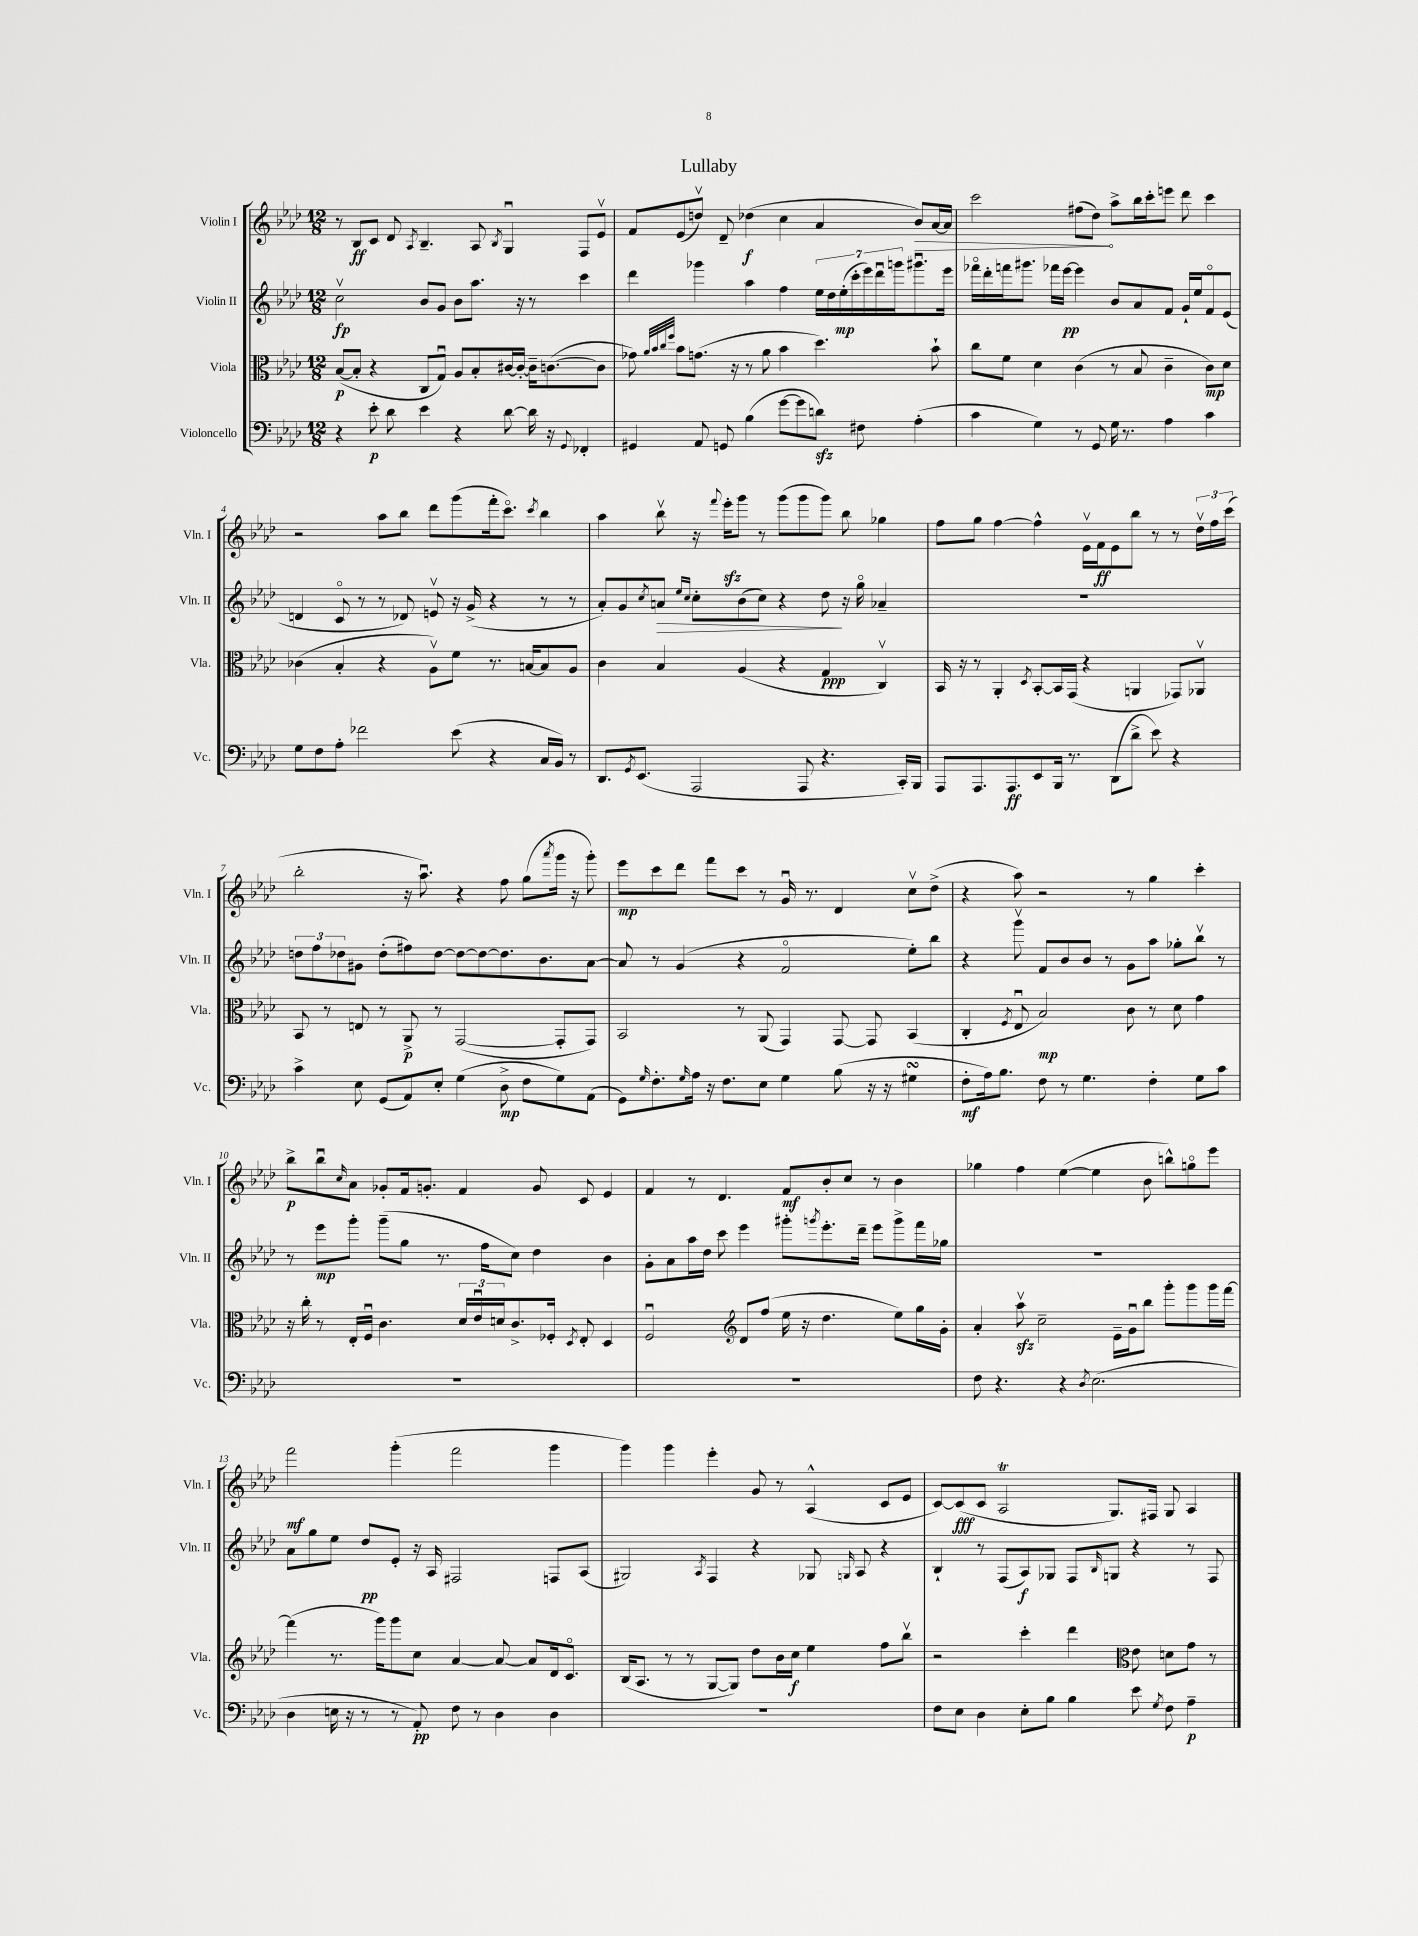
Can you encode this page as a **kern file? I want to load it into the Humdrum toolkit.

**kern	**kern	**kern	**kern
*staff4	*staff3	*staff2	*staff1
*clefF4	*clefC3	*clefG2	*clefG2
*k[b-e-a-d-]	*k[b-e-a-d-]	*k[b-e-a-d-]	*k[b-e-a-d-]
*M12/8	*M12/8	*M12/8	*M12/8
4r	([8B-	2ccv	8r
.	8B-']	.	8B-
8e-'	4r	.	8c
8d-	.	.	8d-
.	.	.	8qA-
4e-	8C	8b-	4.B-~
.	8Gu)	8g	.
4r	8A-	8b-	.
.	8B-'	8.aa-	8A-
.	.	.	8qB-
[8d-	[16c#	.	4Gu
.	16c#'_	16r	.
16d-]	16c#~]	8r	.
16r	([8.c	.	.
8qqGG	.	.	.
4FF-'	.	4ccc	8F
.	8c]	.	8e-v
=	=	=	=
4GG#	8g-)	4ddd-	8f
.	32qqa-	.	.
.	32qqb-	.	.
.	32qqcc	.	.
.	32qqff	.	.
.	8b-	.	(8e-
8AA-	(8.g	4ggg-	8ddv)
8GG	.	.	8d-~
.	16r	.	.
(4B-	8r	4aa-	(4dd-
.	8a-	.	.
[8g	4b-	4ff	4cc
8g]	.	.	.
8d)	4.dd-)	28ee-	4a-
.	.	28dd-	.
.	.	(28ee-'	.
.	.	28ccc'	.
8F#	.	.	.
.	.	28eee-)	.
.	.	28ddd-u	.
.	.	28ggg	.
(4A-'	.	8.ggg#u	8b-)
.	8b-`	.	[16a-
.	.	16eee-	16a-]
=	=	=	=
4c	8cc	16fff-o	2ccc
.	.	16ddd-'	.
.	8f	16fff	.
.	.	8.ggg#	.
4G)	4d-	.	.
.	.	16fff-	.
.	.	[16eee-	.
8r	(4c	4eee-]	(8ff#
8GG	.	.	8dd-)
16G	8r	8b-	8aa-^
8.r	.	.	.
.	8B-	8a-	16bb-
.	.	.	16ccc'
4A-	4c~	8f	8eee
.	.	16g`	8ddd-
.	.	16ee-	.
4c	8c)	8fo	4ccc
.	8d-	(8e-	.
=	=	=	=
8G	(4c-	4d	2r
8F	.	.	.
8A-'	4B-'	8co	.
2f-	.	8r	.
.	4r	8r	8aa-
.	.	8d-)	8bb-
.	8A-v)	8ev	8ddd-
(8e-	8f	16r	(8ggg
.	.	(16g^	.
4r	8.r	4r	16fff'
.	.	.	8.ccco)
.	[16B	.	.
.	.	.	8qccc
16C	8B]	8r	4bb-
16BB-)	.	.	.
8r	8A-	8r	.
=	=	=	=
8.DD-	4c	8a-')	4aa-
.	.	8g	.
8qGG	.	.	.
(8.EE-	.	.	.
.	.	8qcc	.
.	4B-	8a	8bb-v
.	.	16qqee-	.
.	.	16qqcc	.
2AAA-	.	8cc'	16r
.	.	.	8qqfff
.	.	.	16eee-'
.	(4A-	(8b-	8ggg
.	.	8cc)	8r
.	4r	4r	(8ggg
8AAA-	.	.	8ggg
4.r	4G	8dd-	8ggg)
.	.	16r	8bb-
.	.	16ggo	.
.	4Cv)	4a-~	4gg-
16CC')	.	.	.
16BBB-	.	.	.
=	=	=	=
8AAA-	16BB-	1.r	8ff
.	16r	.	.
8.AAA-	8r	.	8gg
.	4AA-'	.	[4ff
8.AAA-	.	.	.
.	8qD-	.	.
8EE-	[8BB-'	.	4ff^^]
16BBB-	16BB-]	.	.
8.r	(16GG	.	.
.	4r	.	16e-v
.	.	.	16f
(8DD-	.	.	8e-
8d-^	4AA	.	8bb-
8e-)	.	.	8r
4r	8GG-)	.	8r
.	8AA-v	.	24dd-v
.	.	.	24ff
.	.	.	(24ccc
=	=	=	=
4c^	8BB-	12dd	2bb-'
.	.	12ff	.
.	8r	.	.
.	.	12dd-	.
8E-	8E	8g#	.
(8GG	8r	(8dd-'	.
8AA-)	8AA-^	8ff#)	16r
.	.	.	8.aa-u)
8E-'	8r	[8dd-	.
(4G	([2GG	8dd-_	4r
.	.	8dd-_	.
8D-^	.	8.dd-]	8ff
8F	.	.	(8gg
.	.	8.b-	.
.	.	.	8qaaa-
8G)	8GG']	.	16ggg
.	.	.	16r
(8AA-	8GG)	[8a-	8ggg')
=	=	=	=
8GG)	2BB-	8a-]	8eee-
16qqG	.	.	.
8.F'	.	8r	8ccc
.	.	(4g	8ddd-
16qqG	.	.	.
16A-	.	.	.
16r	.	.	8fff
8.F	.	.	.
.	8r	4r	8ccc
8E-	(8AA-	.	8r
4G	4GG)	2fo	16gu
.	.	.	8.r
(8B-	[8GG	.	4d-
16r	8GG]	.	.
16r	.	.	.
4G#	(4BB-	8ee-')	8ccv
.	.	8bb-	(8dd-^
=	=	=	=
8F'	4C'	4r	4r
16A-)	.	.	.
8.B-	.	.	.
.	8qF	.	.
.	8E-u	8gggv	8aa-)
8F	2B-)	8f	2r
8r	.	8b-	.
4.G	.	8b-	.
.	.	8r	.
.	8c	8g	8r
4F'	8r	8aa-	4gg
.	8d-	8gg-'	.
8G	4g	8bb-v	4ccc'
8c	.	8r	.
=	=	=	=
1.r	16r	8r	8bb-^
.	16cc'	.	.
.	8r	8eee-	8bb-u
.	.	.	16qqcc
.	16E-'	8ggg'	8a-
.	16Fu	.	.
.	4.c	(8ggg~	8g-'
.	.	8gg	16f
.	.	.	8.g'
.	.	8.r	.
.	24d-	.	4f
.	24e-u	.	.
.	.	16ff	.
.	24d	.	.
.	8.c^	8cc)	.
.	.	4dd-	8g
.	16F-'	.	.
.	8qD-	.	.
.	8E-'	.	8c
.	4D-	4b-	4e-
=	=	=	=
1.r	2Fu	8g'	4f
.	.	8a-	.
.	.	16aa-	8r
.	.	16dd-	.
.	.	8ccc	4.d-
*	*clefG2	*	*
.	8d-	4eee-	.
.	(8ff	.	.
.	16ee-	8ggg#'	8f
.	16r	.	.
.	.	8qggg	.
.	4.dd-	8.eee-'	8b-'
.	.	.	8cc
.	.	16ddd-~	.
.	.	8eee-	8r
.	8ee-)	8ggg^	4b-
.	16gg	16fff	.
.	16g'	16gg-	.
=	=	=	=
8F	4a-'	1.r	4gg-
4.r	.	.	.
.	8aa-v	.	4ff
.	2cc~	.	.
4r	.	.	([4ee-
8qD-	.	.	.
(2.E-	.	.	4ee-]
.	16e-~	.	.
.	16gu	.	.
.	8bb-	.	8b-
.	8ggg'	.	8bb^^)
.	8ggg	.	8ggo
.	16ggg	.	8eee-
.	[16fff	.	.
=	=	=	=
4D-	(4fff]	8a-	2fff
.	.	8gg	.
16E	8.r	8ee-	.
16r	.	.	.
8r	.	8dd-	.
.	16ggg)	.	.
8r	8ggg	8e-'	(4ggg'
8AA-')	8cc	16r	.
.	.	16A-	.
8F	[4a-	2F#	2fff
8r	.	.	.
4D-	8a-_	.	.
.	8a-]	.	.
4D-	16d-	8F	4ggg
.	8.co	.	.
.	.	(8A-	.
=	=	=	=
1.r	(16B-	2G#)	4ggg)
.	8.A-	.	.
.	8r	.	4ggg
.	8r	.	.
.	.	8qA-	.
.	[8G	4F	4eee-'
.	8G])	.	.
.	8dd-	4r	8g
.	16b-	.	8r
.	16cc	.	.
.	4ee-	8G-	(4A-^^
.	.	16qqG	.
.	.	8A-	.
.	8ff	4r	8c
.	8bb-v	.	8e-
=	=	=	=
8F	2r	4B-`	[8c)
8E-	.	.	(8c]
4D-	.	8r	8c
.	.	(8F	2A-
8E-'	4ccc'	8A-)	.
8B-	.	8G-	.
4B-	4ddd-	8F	.
.	.	16qqB-	.
.	.	8G	8.G)
*	*clefC3	*	*
8e-	8e-	4r	.
.	.	.	16F#
8qG	.	.	.
8F	8d	.	8G
4A-~	8g	8r	4A-
.	8r	8F	.
==	==	==	==
*-	*-	*-	*-
